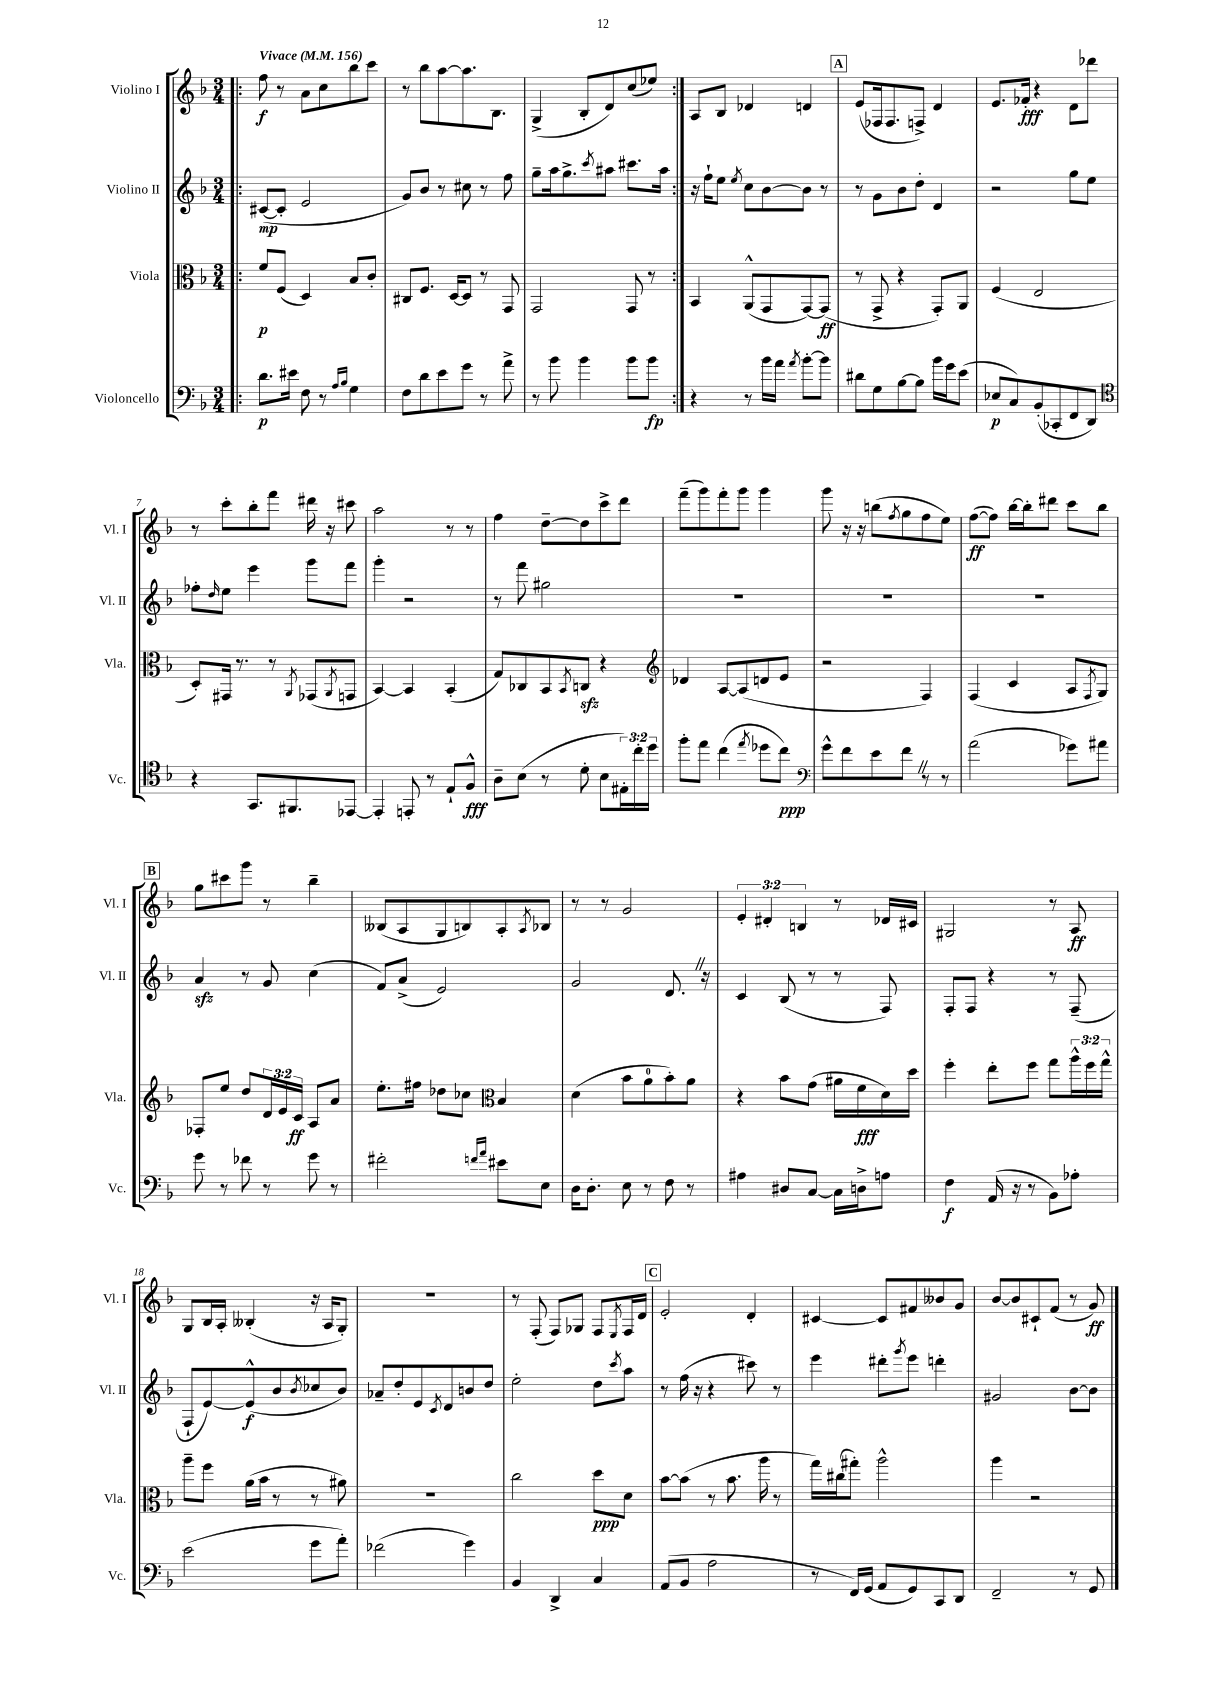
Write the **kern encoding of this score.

**kern	**kern	**kern	**kern
*staff4	*staff3	*staff2	*staff1
*clefF4	*clefC3	*clefG2	*clefG2
*k[b-]	*k[b-]	*k[b-]	*k[b-]
*M3/4	*M3/4	*M3/4	*M3/4
*MM156	*MM156	*MM156	*MM156
=!|:	=!|:	=!|:	=!|:
8.d	8f	([8c#	8ff
.	(8F	8c#']	8r
16e#	.	.	.
8F	4D)	2e	8a
8r	.	.	8cc
16qqA	.	.	.
16qqB-	.	.	.
4G	8B-	.	8bb-
.	8c'	.	8ccc
=	=	=	=
8F	8C#	8g)	8r
8d	8.F	8b-	8bb-
8e	.	8r	[8aa
.	[16D	.	.
8g	8D]	8cc#	8.aa]
8r	8r	8r	.
.	.	.	8.B-
8a^	8GG	8ff	.
=	=	=	=
8r	2GG	8gg~	(4G^
8b-	.	16aa	.
.	.	8.gg^	.
4b-	.	.	8B-'
.	.	8qccc	.
.	.	8aa#	8d)
8b-	8GG	8.ccc#	(8cc
8b-	8r	.	8ee-)
.	.	16aa#	.
=:|!	=:|!	=:|!	=:|!
4r	4BB-	16r	8A
.	.	16ff`	.
.	.	8ee	8B-
.	.	8qee	.
8r	(8AA^^	8cc	4d-
16b-	8GG	[8b-	.
16a	.	.	.
8qa	.	.	.
[8b-'	[8GG)	8b-]	4d
8b-]	(8GG]	8r	.
=	=	=	=
8d#	8r	8r	(8e
8G	8GG^	8g	16F-
.	.	.	8.F-
[8B-	4r	8b-	.
8B-]	.	8dd'	8F^)
16b-	8GG')	4d	4d
16g	.	.	.
(8e	8AA	.	.
=	=	=	=
8E-	(4F	2r	8.e
8C)	.	.	.
.	.	.	16f-'
(8BB-'	2E	.	4r
8CC-'	.	.	.
8FF	.	8gg	8d
8DD)	.	8ee	8ddd-
=	=	=	=
*clefC4	*	*	*
4r	8D')	8ff-'	8r
.	.	16qqdd	.
.	16GG#	8ee	8ccc'
.	8.r	.	.
8.GG	.	4eee	8bb-'
.	8r	.	8fff
8.FF#	.	.	.
.	8qAA	.	.
.	(8GG-	8ggg	16ddd#
.	.	.	16r
.	8qAA	.	.
[8EE-	8GG	8fff	8ccc#
=	=	=	=
4EE-']	[4BB-)	4ggg'	2aa
8EE'	4BB-]	2r	.
8r	.	.	.
8E`	(4BB-'	.	8r
8F^^	.	.	8r
=	=	=	=
8A~	8G)	8r	4ff
(8B-	8C-	8fff	.
8r	8BB-	2gg#	[8dd~
.	8qBB-	.	.
8d'	8C	.	8dd]
8B-	4r	.	8ccc^
24E#')	.	.	8ddd
24cc'	.	.	.
24dd	.	.	.
=	=	=	=
*	*clefG2	*	*
8ff'	4d-	2.r	(8fff~
8ee	.	.	8ggg)
(4cc	[8A	.	8fff'
.	(8A]	.	8ggg
8qee	.	.	.
8dd-	8d	.	4ggg
8cc)	8e	.	.
=	=	=	=
*clefF4	*	*	*
8g^^	2r	2.r	8ggg
8f	.	.	16r
.	.	.	16r
8e	.	.	(8bb
.	.	.	8qff
8f	.	.	8gg
8r	4F)	.	8ff
8r	.	.	8ee)
=	=	=	=
(2a	(4F	2.r	([8ff
.	.	.	8ff])
.	4c	.	[16bb-
.	.	.	16bb-']
.	.	.	8ddd#
8g-)	8A	.	8ccc
.	8qF	.	.
8a#	8G)	.	8bb-
=	=	=	=
8g	8F-'	4a	8gg
8r	8ee	.	8ccc#
8f-	8dd	8r	8ggg
8r	24d	8g	8r
.	24e	.	.
.	24c	.	.
8g	8A	(4cc	4bb-~
8r	8a	.	.
=	=	=	=
2f#'	8.ee'	8f)	(8B--
.	.	(8a^	8A
.	16ff#	.	.
.	8dd-	2e)	8G
.	8cc-	.	8B)
*	*clefC3	*	*
16qqf	.	.	.
16qqa	.	.	.
8e#	4B-	.	8A'
.	.	.	8qA
8E	.	.	8B-
=	=	=	=
16D	(4d	2g	8r
8.D'	.	.	.
.	.	.	8r
8E	8b-	.	2g
8r	8a	.	.
8F	8b-')	8.d	.
8r	8a	.	.
.	.	16r	.
=	=	=	=
4A#	4r	4c	6e'
.	.	.	6d#'
8D#	8b-	(8B-	.
.	.	.	6B
[8C	(8g	8r	.
16C]	16a#	8r	8r
16D^	16f	.	.
8A	16d)	8F)	16d-
.	16dd	.	16c#
=	=	=	=
4F	4ff'	8F'	2G#
.	.	8F	.
(16AA	8ee'	4r	.
16r	.	.	.
8r	8ff	.	.
8BB-)	8gg	8r	8r
8A-'	24aa^^	(8F~	8A
.	24ff	.	.
.	24gg^^	.	.
=	=	=	=
(2e	8aa~	8F`	8G
.	8ff	[8e)	16B-
.	.	.	16A'
.	(16a	(8e^^]	(4B--'
.	16b-	.	.
.	8r	8b-	.
.	.	8qb-	.
8g	8r	8cc-	16r
.	.	.	16A
8a')	8a#)	8b-)	8G')
=	=	=	=
(2f-	2.r	8a-~	2.r
.	.	8dd'	.
.	.	8e	.
.	.	8qc	.
.	.	8d	.
4g)	.	8b	.
.	.	8dd	.
=	=	=	=
4BB-	2cc	2ee'	8r
.	.	.	(8F'
4DD^	.	.	8F)
.	.	.	8G-
4C	8dd	8dd	8F
.	.	8qccc	8qE
.	8d	8aa	16F
.	.	.	16d
=	=	=	=
(8AA	[8b-	8r	2e'
8BB-	(8b-]	(16ff	.
.	.	16r	.
2A	8r	4r	.
.	8.b-	.	.
.	.	8ccc#)	4d'
.	16aa	.	.
.	8r	8r	.
=	=	=	=
8r	16gg)	4eee	[4c#
.	(16cc#	.	.
16FF)	8gg#')	.	.
(16GG	.	.	.
8AA	2aa^^	8ddd#'	8c#]
.	.	8qggg	.
8GG)	.	8eee	8f#
8CC	.	4ddd'	8b--
8DD	.	.	8g
=	=	=	=
2FF~	4aa	2g#	[8b-
.	.	.	8b-]
.	2r	.	8c#`
.	.	.	(8f
8r	.	[8b-	8r
8GG	.	8b-]	8g)
==	==	==	==
*-	*-	*-	*-
